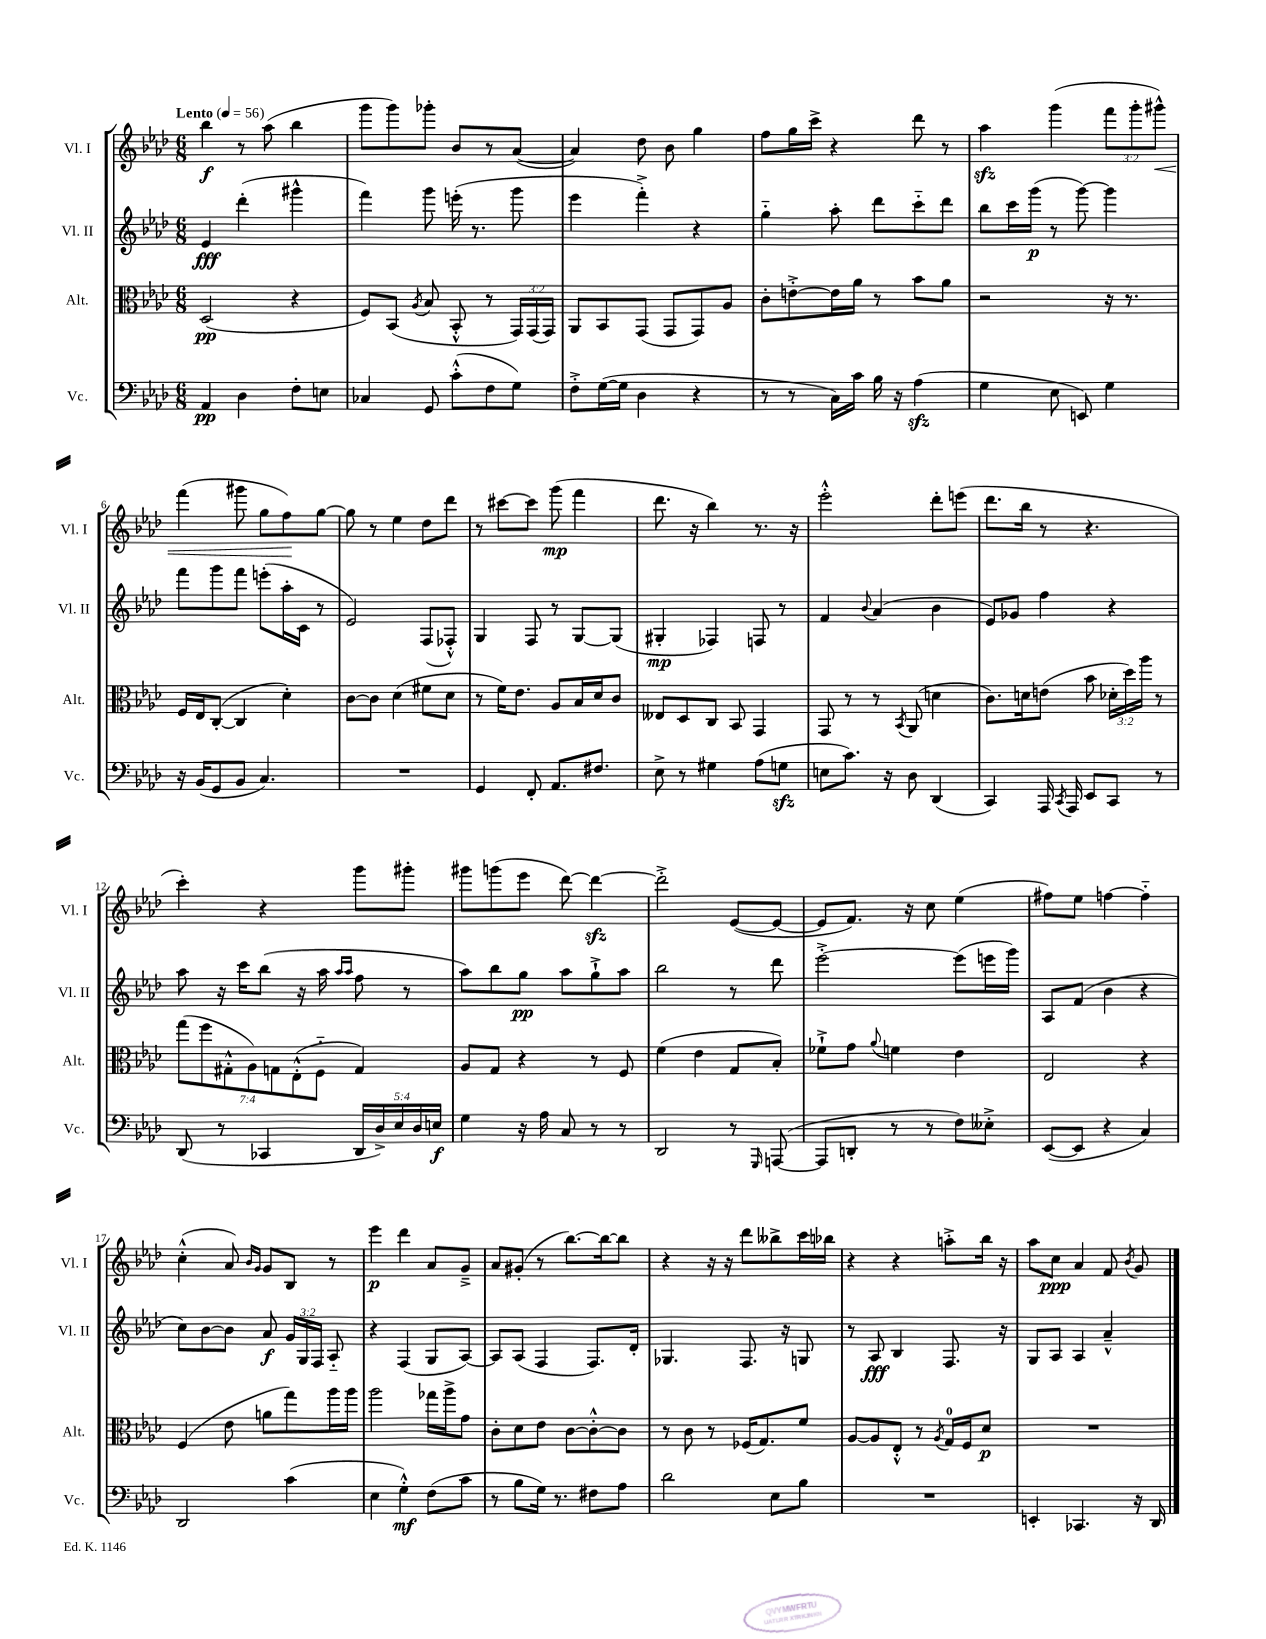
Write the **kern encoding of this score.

**kern	**dynam	**kern	**dynam	**kern	**dynam	**kern	**dynam
*part4	*part4	*part3	*part3	*part2	*part2	*part1	*part1
*staff4	*staff4	*staff3	*staff3	*staff2	*staff2	*staff1	*staff1
*I"Vc.	*	*I"Alt.	*	*I"Vl. II	*	*I"Vl. I	*
*I'Vc.	*	*I'Alt.	*	*I'Vl. II	*	*I'Vl. I	*
*clefF4	*	*clefC3	*	*clefG2	*	*clefG2	*
*k[b-e-a-d-]	*	*k[b-e-a-d-]	*	*k[b-e-a-d-]	*	*k[b-e-a-d-]	*
*M6/8	*	*M6/8	*	*M6/8	*	*M6/8	*
*MM56	*	*MM56	*	*MM56	*	*MM56	*
=1	=1	=1	=1	=1	=1	=1	=1
!	!	!	!	!	!	!LO:TX:a:B:t=Lento	!
4AA-/	pp	(2D-/	pp	4e-/	fff	4bb-\	f
4D-\	.	.	.	(4ddd-'\	.	8r	.
.	.	.	.	.	.	(8aa-\	.
8F'\L	.	4r	.	4ggg#X^^\	.	4bb-\	.
8En\J	.	.	.	.	.	.	.
=2	=2	=2	=2	=2	=2	=2	=2
4C-X/	.	8F/L)	.	4fff\)	.	8ggg\L	.
.	.	(8BB-/J	.	.	.	8ggg\)	.
.	.	8qA-/	.	.	.	.	.
8GG/	.	8B-/	.	8ggg\	.	8ggg-X'\J	.
(8c'^^\L	.	8BB-'^^/	.	(16eeen'\	.	8b-/L	.
.	.	.	.	8.r	.	.	.
8F\	.	8r	.	.	.	8r	.
8G\J)	.	24GG/LL)	.	8ggg\	.	([8a-/J	.
.	.	(24GG/	.	.	.	.	.
.	.	24GG/JJ)	.	.	.	.	.
=3	=3	=3	=3	=3	=3	=3	=3
8F'^\L	.	8AA-/L	.	4eee-\	.	4a-/])	.
([16G\L	.	8BB-/	.	.	.	.	.
16G\JJ]	.	.	.	.	.	.	.
4D-\	.	(8GG/J	.	4fff'^\)	.	8dd-\	.
.	.	8GG/L	.	.	.	8b-\	.
4r	.	8GG/)	.	4r	.	4gg\	.
.	.	8A-/J	.	.	.	.	.
=4	=4	=4	=4	=4	=4	=4	=4
8r	.	8c'\L	.	4gg\	.	8ff\L	.
8r	.	[8en'^\	.	.	.	16gg\L	.
.	.	.	.	.	.	16ccc^\JJ	.
16C\LL)	.	16e\L]	.	8aa-'\	.	4r	.
16c\JJ	.	16a-\JJ	.	.	.	.	.
16B-\	.	8r	.	8ddd-\L	.	.	.
16r	.	.	.	.	.	.	.
(4A-zz\	.	8b-\L	.	8ccc\	.	8ddd-\	.
.	.	8a-\J	.	8ddd-\J	.	8r	.
=5	=5	=5	=5	=5	=5	=5	=5
4G\	.	2r	.	8bb-\L	.	4aa-zz\	.
.	.	.	.	16ccc\L	.	.	.
.	.	.	.	(16ggg\JJ	p	.	.
8E-\	.	.	.	8r	.	(4ggg\	.
8EEn/)	.	.	.	[8ggg\)	.	.	.
4G\	.	16r	.	4ggg\]	.	12fff\L	.
.	.	8.r	.	.	.	.	.
.	.	.	.	.	.	12ggg'\	.
!	!	!	!	!	!	!	!LO:HP:b
.	.	.	.	.	.	12ggg#X^^\J)	<
!!LO:LB:g=z
=6	=6	=6	=6	=6	=6	=6	=6
16r	.	16F/LL	.	8fff\L	.	(4fff\	.
(16BB-/KL	.	16E-/J	.	.	.	.	.
8GG/	.	([8C'/J	.	8ggg\	.	.	.
8BB-/J	.	4C/]	.	8fff\J	.	8ggg#X\	.
4.C/)	.	.	.	(8eeen'\L	.	8gg\L	.
.	.	4d-'\)	.	16aa-'\L	.	8ff\)	.
.	.	.	.	16c\JJ	.	.	.
.	.	.	.	8r	.	[8gg\J	[
=7	=7	=7	=7	=7	=7	=7	=7
2.r	.	[8c\L	.	2e-/)	.	8gg\]	.
.	.	8c\J]	.	.	.	8r	.
.	.	(4d-\	.	.	.	4ee-\	.
.	.	8f#X\L	.	(8F/L	.	8dd-\L	.
.	.	8d-\J	.	8F-X'^^/J)	.	8ddd-\J	.
=8	=8	=8	=8	=8	=8	=8	=8
4GG/	.	8r	.	4G/	.	8r	.
.	.	16f\KL)	.	.	.	[8ccc#X\L	.
.	.	8.e-\J	.	.	.	.	.
8FF'/	.	.	.	8F/	.	8ccc#\J]	.
8.AA-/L	.	8A-/L	.	8r	.	(8ggg\	mp
.	.	16B-/L	.	[8G/L	.	4fff\	.
8.F#X/J	.	16d-/J	.	.	.	.	.
.	.	8c/J	.	(8G/J]	.	.	.
=9	=9	=9	=9	=9	=9	=9	=9
8E-^\	.	8E--X/L	.	4G#X'/	mp	8.ddd-\	.
8r	.	8D-/	.	.	.	.	.
.	.	.	.	.	.	16r	.
4G#X\	.	8C/J	.	4F-X/)	.	4bb-\)	.
.	.	8BB-/	.	.	.	.	.
(8A-\L	.	4GG/	.	8Fn/	.	8.r	.
8Gnzz\J	.	.	.	8r	.	.	.
.	.	.	.	.	.	16r	.
=10	=10	=10	=10	=10	=10	=10	=10
8En\L	.	8GG/	.	4f/	.	2eee-'^^\	.
8.c\J)	.	8r	.	.	.	.	.
.	.	.	.	8qqb-/	.	.	.
.	.	8r	.	(4a-/	.	.	.
16r	.	.	.	.	.	.	.
.	.	8qBB-/	.	.	.	.	.
8D-\	.	(8AA-/	.	.	.	.	.
(4DD-/	.	4dn\	.	4b-\	.	8ddd-'\L	.
.	.	.	.	.	.	(8eeen\J	.
=11	=11	=11	=11	=11	=11	=11	=11
4CC/)	.	8.c\L)	.	8e-/L)	.	8.ddd-\L	.
.	.	.	.	8g-X/J	.	.	.
.	.	16dn\k	.	.	.	16bb-\Jk	.
16AAA-/	.	(8en\J	.	4ff\	.	8r	.
8qCC/	.	.	.	.	.	.	.
16AAA-/	.	.	.	.	.	.	.
8EE-/L	.	8b-\	.	.	.	4.r	.
8CC/J	.	24d-X'\LL	.	4r	.	.	.
.	.	24dd-\)	.	.	.	.	.
.	.	24aa-\JJ	.	.	.	.	.
8r	.	8r	.	.	.	.	.
!!LO:LB:g=z
=12	=12	=12	=12	=12	=12	=12	=12
(8DD-/	.	(14gg\L	.	8aa-\	.	4ccc'\)	.
.	.	14ff\	.	.	.	.	.
8r	.	.	.	16r	.	.	.
.	.	14G#X'^^\	.	.	.	.	.
.	.	.	.	16ccc\KL	.	.	.
.	.	14A-\)	.	.	.	.	.
4CC-X/	.	.	.	(8bb-\J	.	4r	.
.	.	14Gn\	.	.	.	.	.
.	.	(14E-'^^\	.	.	.	.	.
.	.	.	.	16r	.	.	.
.	.	14F\J	.	.	.	.	.
.	.	.	.	16aa-\	.	.	.
.	.	.	.	16qqaa-/LL	.	.	.
.	.	.	.	16qqaa-/JJ	.	.	.
20DD-/LL	.	4G/)	.	8ff\	.	8ggg\L	.
20D-^/)	.	.	.	.	.	.	.
20E-/	.	.	.	.	.	.	.
.	.	.	.	8r	.	8ggg#X'\J	.
20D-/	.	.	.	.	.	.	.
20En/JJ	f	.	.	.	.	.	.
=13	=13	=13	=13	=13	=13	=13	=13
4G\	.	8A-/L	.	8aa-\L)	.	8ggg#X\L	.
.	.	8G/J	.	8bb-\	.	(8gggn\	.
16r	.	4r	.	8gg\J	pp	8eee-\J	.
16A-\	.	.	.	.	.	.	.
8C/	.	.	.	8aa-\L	.	[8ddd-\)	.
8r	.	8r	.	8gg`^\	.	4ddd-zz\_	.
8r	.	8F/	.	8aa-\J	.	.	.
=14	=14	=14	=14	=14	=14	=14	=14
2DD-/	.	(4f\	.	2bb-\	.	2ddd-'^\]	.
.	.	4e-\	.	.	.	.	.
8r	.	8G/L	.	8r	.	([8e-/L	.
16qqGGG/	.	.	.	.	.	.	.
([8AAAn/	.	8B-'/J)	.	8ddd-\	.	8e-/J_	.
=15	=15	=15	=15	=15	=15	=15	=15
8AAA/L]	.	8f-X`^\L	.	[2eee-'^\	.	8e-/L]	.
8DDn'/J	.	8g\J	.	.	.	8.f/J)	.
.	.	8qqa-/	.	.	.	.	.
8r	.	4fn\	.	.	.	.	.
.	.	.	.	.	.	16r	.
8r	.	.	.	.	.	8cc\	.
8F\L)	.	4e-\	.	(8eee-\L]	.	(4ee-\	.
8E--X'^\J	.	.	.	16eeen\L	.	.	.
.	.	.	.	16ggg\JJ)	.	.	.
=16	=16	=16	=16	=16	=16	=16	=16
([8EE-/L	.	2E-/	.	8A-/L	.	8ff#X\L)	.
8EE-/J]	.	.	.	(8f/J	.	8ee-\J	.
4r	.	.	.	4b-\	.	[4ffn\	.
4C/)	.	4r	.	4r	.	4ff\]	.
!!LO:LB:g=z
=17	=17	=17	=17	=17	=17	=17	=17
2DD-/	.	(4F/	.	8cc\L)	.	(4cc'^^\	.
.	.	.	.	[8b-\	.	.	.
.	.	8e-\	.	8b-\J]	.	8a-/)	.
.	.	.	.	.	.	16qqb-/LL	.
.	.	.	.	.	.	16qqg/JJ	.
.	.	8an\L	.	8a-/	f	8g/L	.
(4c\	.	8gg\)	.	24g/LL	.	8B-/J	.
.	.	.	.	24G/	.	.	.
.	.	.	.	24F/JJ	.	.	.
.	.	16aa-\L	.	8A-/	.	8r	.
.	.	16aa-\JJ	.	.	.	.	.
=18	=18	=18	=18	=18	=18	=18	=18
4E-\	.	2aa-\	.	4r	.	4eee-\	p
4G'^^\)	mf	.	.	(4F/	.	4ddd-\	.
(8F\L	.	16gg-X\LL	.	8G/L	.	8a-/L	.
.	.	16aa-^\J	.	.	.	.	.
8c\J	.	8g\J	.	[8A-/J)	.	8g~^/J	.
=19	=19	=19	=19	=19	=19	=19	=19
8r	.	8c'\L	.	8A-/L]	.	8a-/L	.
8B-\L	.	8d-\	.	(8A-/J	.	(8g#X'/J	.
16G\Jk)	.	8e-\J	.	4F/	.	8r	.
8.r	.	.	.	.	.	.	.
.	.	[8c\L	.	.	.	[8.bb-\L)	.
8F#X\L	.	8c'^^\_	.	8.F/L)	.	.	.
.	.	.	.	.	.	16bb-\k_	.
8A-\J	.	8c\J]	.	.	.	8bb-\J]	.
.	.	.	.	16d-'/Jk	.	.	.
=20	=20	=20	=20	=20	=20	=20	=20
2d-\	.	8r	.	4.G-X/	.	4r	.
.	.	8c\	.	.	.	.	.
.	.	8r	.	.	.	16r	.
.	.	.	.	.	.	16r	.
.	.	(16F-X/KL	.	8.F/	.	8ddd-\L	.
.	.	8.G/)	.	.	.	.	.
8E-\L	.	.	.	.	.	8bb--X^\	.
.	.	.	.	16r	.	.	.
8B-\J	.	8f/J	.	8Gn/	.	16ccc\L	.
.	.	.	.	.	.	16bb-X\JJ	.
=21	=21	=21	=21	=21	=21	=21	=21
2.r	.	[8A-/L	.	8r	.	4r	.
.	.	8A-/]	.	8A-/	fff	.	.
.	.	8E-'^^/J	.	4B-/	.	4r	.
.	.	8r	.	.	.	.	.
.	.	8qA-/	.	.	.	.	.
.	.	16G/LL	.	8.F/	.	8aan'^\L	.
.	.	16F/J	.	.	.	.	.
.	.	8d-/J	p	.	.	16bb-\Jk	.
.	.	.	.	16r	.	16r	.
=22	=22	=22	=22	=22	=22	=22	=22
4EEn'/	.	2.r	.	8G/L	.	8aa-\L	.
.	.	.	.	8A-/J	.	8cc\J	ppp
4.CC-X/	.	.	.	4A-/	.	4a-/	.
.	.	.	.	4a-~^^/	.	8f/	.
.	.	.	.	.	.	8qb-/	.
16r	.	.	.	.	.	8g/	.
16DD-/	.	.	.	.	.	.	.
==	==	==	==	==	==	==	==
*-	*-	*-	*-	*-	*-	*-	*-
